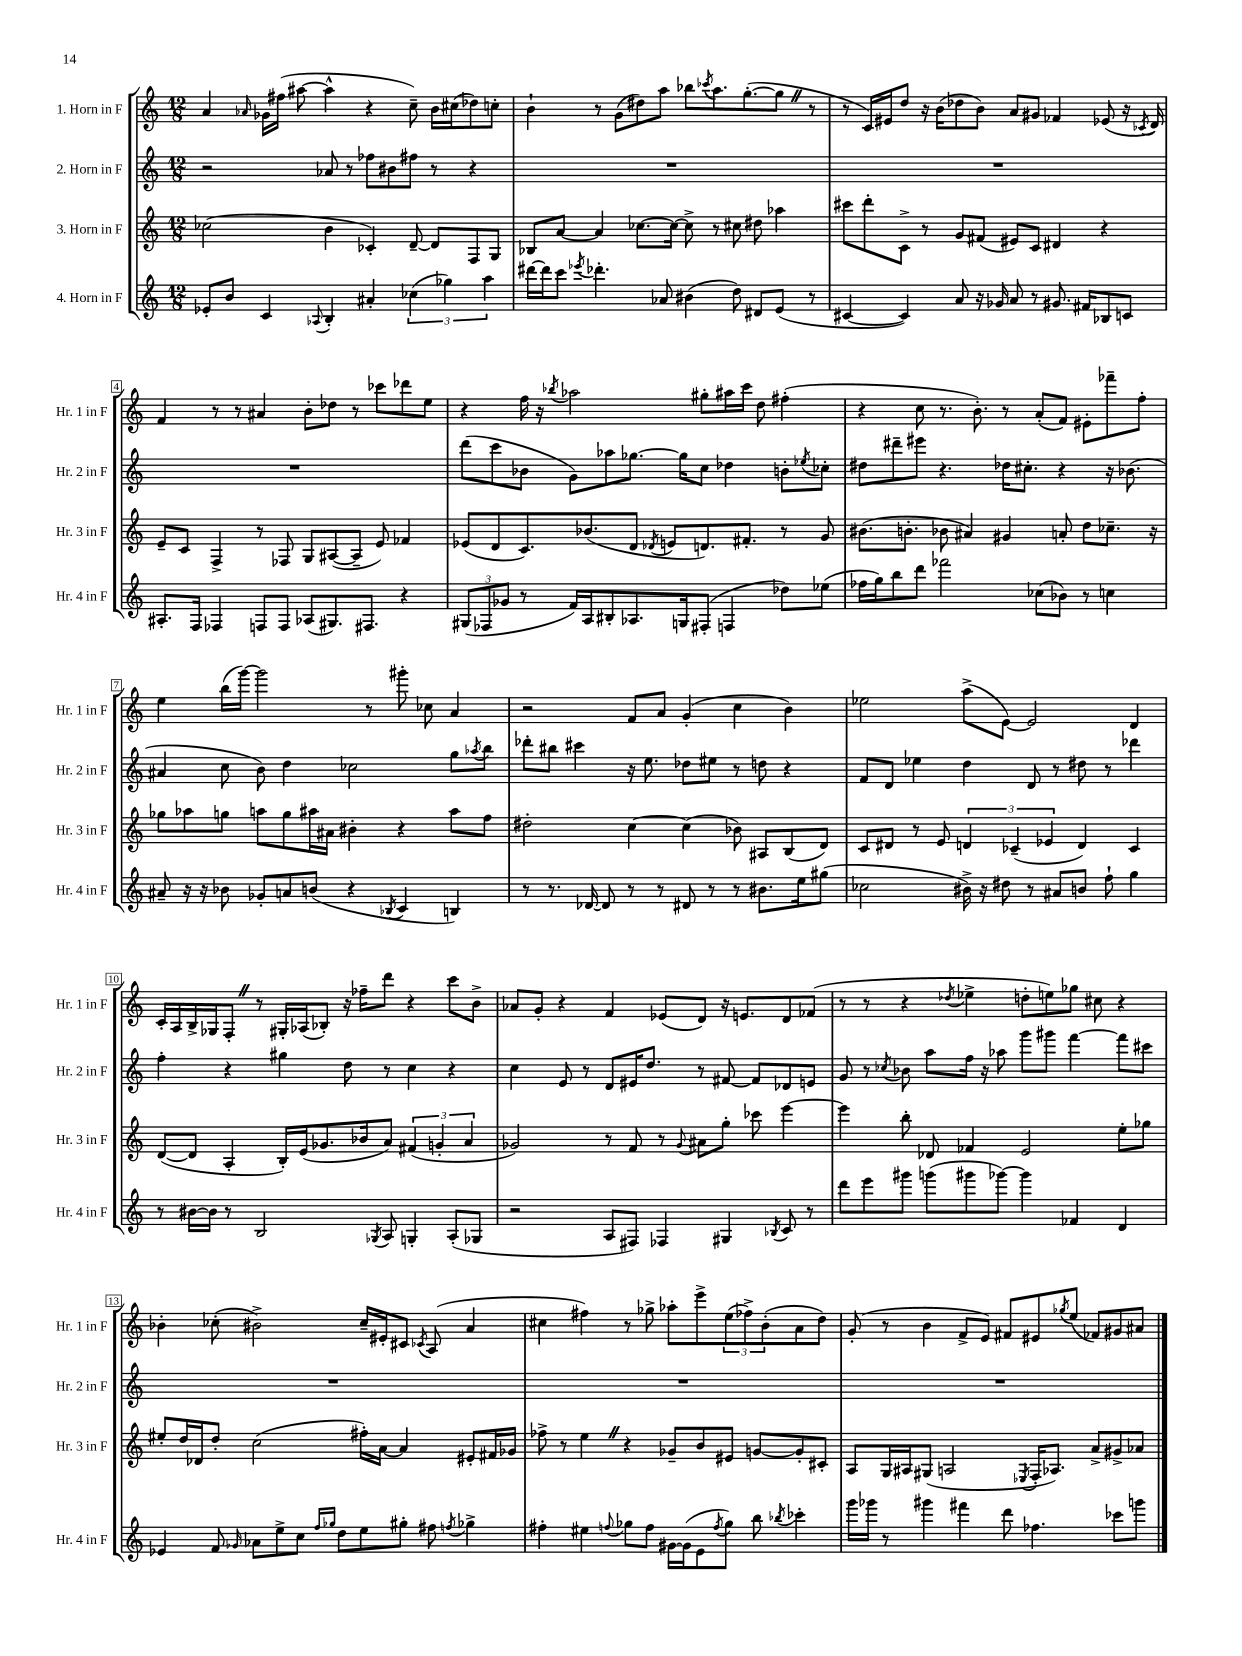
<<
\new StaffGroup <<
\new Staff = "s0" \with { instrumentName = "1. Horn in F" shortInstrumentName = "Hr. 1 in F" } {
    \clef treble \key c \major \numericTimeSignature \time 12/8
    a'4 \grace { aes'16 } ges'16 fis''16( ais''8~ ais''4-^ r4 c''8--) b'16 cis''16( des''8) c''8-. |
    b'4-! r8 g'8( dis''8) a''8 bes''8 \acciaccatura { ces'''8 } a''8. g''8.~-.( g''8 \once \override BreathingSign.text = \markup { \musicglyph "scripts.caesura.straight" } \breathe r8 |
    r8 c'16) eis'16 d''8 r16 b'16( des''8 b'8) a'8 gis'8 fes'4 ees'8( r16 \acciaccatura { ces'8 } d'16) |
    f'4 r8 r8 ais'4 b'8-. des''8 r8 ces'''8 des'''8 e''8 |
    r4 f''16 r16 \acciaccatura { bes''8 } aes''2 gis''8-. ais''16 c'''16 d''8 fis''4-.( |
    r4 c''8 r8. b'8.-.) r8 a'8-.( f'8) eis'8-. fes'''8-- f''8-. |
    e''4 b''16( g'''16~) g'''2 r8 gis'''8-. ces''8 a'4 |
    r2 f'8 a'8 g'4-.( c''4 b'4) |
    ees''2 a''8->( e'8~) e'2 d'4 |
    c'16-. a16 b16-> ges16 f8-. \once \override BreathingSign.text = \markup { \musicglyph "scripts.caesura.straight" } \breathe r8 gis16-. aes16( bes8-.) r16 fes''16-- d'''8 r4 c'''8 b'8-> |
    aes'8 g'8-. r4 f'4 ees'8( d'8) r16 e'8. d'8 fes'8( |
    r8 r8 r4 \acciaccatura { des''8 } ees''4-> d''8-. e''8) ges''8 cis''8 r4 |
    bes'4-. ces''8-.( bis'2->) ces''16-- eis'16-. cis'8 \acciaccatura { ces'8 } a8( a'4 |
    cis''4 fis''4) r8 ges''8-> aes''8-. e'''8-> \tuplet 3/2 { e''8( fes''8->) b'8-.( } a'8 d''8) |
    g'8-.( r8 b'4 f'8-> e'8) fis'8 eis'8 \acciaccatura { ges''8 } e''8( fes'8) gis'8 ais'8 \bar "|." |
}
\new Staff = "s1" \with { instrumentName = "2. Horn in F" shortInstrumentName = "Hr. 2 in F" } {
    \clef treble \key c \major \numericTimeSignature \time 12/8
    r2 aes'8 r8 fes''8 bis'8 fis''8 r8 r4 |
    R1. |
    R1. |
    R1. |
    d'''8( c'''8 bes'8 g'8) aes''8 ges''8.~ ges''16 c''8 des''4 b'8-. \acciaccatura { ees''8 } ces''8-. |
    dis''8 dis'''8-- eis'''8 r4. des''16 cis''8.-. r4 r16 bes'8.( |
    ais'4 c''8 b'8) d''4 ces''2 g''8 \acciaccatura { aes''8 } b''8 |
    des'''8-. bis''8 cis'''4 r16 e''8. des''8 eis''8 r8 d''8 r4 |
    f'8 d'8 ees''4 d''4 d'8 r8 dis''8 r8 des'''4 |
    f''4-. r4 gis''4 d''8 r8 c''4 r4 |
    c''4 e'8 r8 d'8 eis'16 d''8. r8 fis'8~ fis'8 des'8 e'8 |
    g'8 r8 \acciaccatura { ces''8 } bes'8 a''8 f''16 r16 aes''8 g'''8 gis'''8 f'''4~ f'''8 cis'''8 |
    R1. |
    R1. |
    R1. \bar "|." |
}
\new Staff = "s2" \with { instrumentName = "3. Horn in F" shortInstrumentName = "Hr. 3 in F" } {
    \clef treble \key c \major \numericTimeSignature \time 12/8
    ces''2( b'4 ces'4-.) d'8~-- d'8 f8 g8 |
    bes8 a'8~ a'4 ces''8.~ ces''16~ ces''8-> r8 cis''8 dis''8 aes''4 |
    cis'''8 d'''8-. c'8-> r8 g'8 fis'8( eis'8) c'8 dis'4 r4 |
    e'8-- c'8 f4-> r8 fes8 g8 ais8~( ais8-- e'8) fes'4 |
    ees'8( d'8 c'8.) bes'8.( d'8 \acciaccatura { des'8 } e'8 d'8.) fis'8.-. r8 g'8 |
    bis'8.( b'8.-. bes'8 ais'4) gis'4 a'8-. d''8 ces''8.-- r16 |
    ges''8 aes''8 g''8 a''8 g''8 ais''16 ais'16 bis'4-. r4 ais''8 f''8 |
    dis''2-. c''4~ c''4( bes'8) ais8 b8( d'8) |
    c'8 dis'8 r8 e'8 \tuplet 3/2 { d'4 ces'4--( ees'4 } d'4) ces'4 |
    d'8~( d'8 a4-. b16-.) e'16( ges'8. bes'16 a'8) \tuplet 3/2 { fis'4( g'4-. a'4 } |
    ges'2) r8 f'8 r8 \appoggiatura { ges'8 } ais'8 g''8-. ces'''8 e'''4~ |
    e'''4 b''8-. des'8 fes'4 e'2 e''8-. ges''8 |
    eis''8-. d''16 des'16 d''8-. c''2( fis''16-.) a'16~ a'4 eis'8-. fis'16 ges'16 |
    fes''8-> r8 e''4 \once \override BreathingSign.text = \markup { \musicglyph "scripts.caesura.straight" } \breathe r4 ges'8-- b'8 eis'8 g'8~ g'8-. cis'8-. |
    a8 g16 ais16 gis8( a2 \acciaccatura { ees8 } f16-. aes8.) a'8-> gis'8-> aes'8 \bar "|." |
}
\new Staff = "s3" \with { instrumentName = "4. Horn in F" shortInstrumentName = "Hr. 4 in F" } {
    \clef treble \key c \major \numericTimeSignature \time 12/8
    ees'8-. b'8 c'4 \appoggiatura { aes8 } b4-. ais'4-. \tuplet 3/2 { ces''4( ges''4) a''4 } |
    dis'''16~ dis'''16 c'''8 \acciaccatura { ees'''8 } des'''4.-. aes'8 bis'4( d''8) dis'8 e'8( r8 |
    cis'4~ cis'4) a'8 r16 ges'16 a'8 r8 gis'8. fis'16 bes8 c'8 |
    ais8.-. f16 fes4 f8 f8 aes8( gis8.) fis8. r4 |
    \tuplet 3/2 { gis8( fes8 ges'8 } r8 f'16) a16 bis8-. aes8. g16 fis8-.( f4 des''8) ees''8( |
    fes''16 g''16) b''8 d'''8 fes'''2 ces''8( bes'8) r8 c''4 |
    ais'8-- r16 r16 bes'8 ges'8-. a'8 b'8( r4 \acciaccatura { bes8 } c'4 b4) |
    r8 r8. des'16~ des'8 r8 r8 dis'8 r8 r8 bis'8. e''16 gis''8( |
    ces''2 bis'16->) r16 dis''8 r8 ais'8 b'8 f''8-! g''4 |
    r8 bis'16~ bis'16 r8 b2 \acciaccatura { ges8 } a8 g4-. a8-.( ges8 |
    r2 a8 fis8) fes4 gis4 \acciaccatura { bes8 } c'8 r8 |
    d'''8 e'''8 gis'''8 g'''8( gis'''8 ges'''8~) ges'''4 fes'4 d'4 |
    ees'4 f'8 \grace { ges'16 } aes'8 e''8-> c''8 \grace { f''16 ges''16 } d''8 e''8 gis''8-. fis''8 \acciaccatura { f''8 } ges''4-> |
    fis''4-. eis''4 \appoggiatura { f''8 } ges''8 f''8 gis'16~ gis'16( e'8 \acciaccatura { f''8 } ges''8) b''8 \acciaccatura { bes''8 } ces'''4-. |
    g'''16 ges'''16 r8 gis'''4 fis'''4 d'''8 fes''4. ces'''8 g'''8 \bar "|." |
}
>>
>>
\layout { \context { \Score \override BarNumber.stencil = #(make-stencil-boxer 0.1 0.3 ly:text-interface::print) } }
